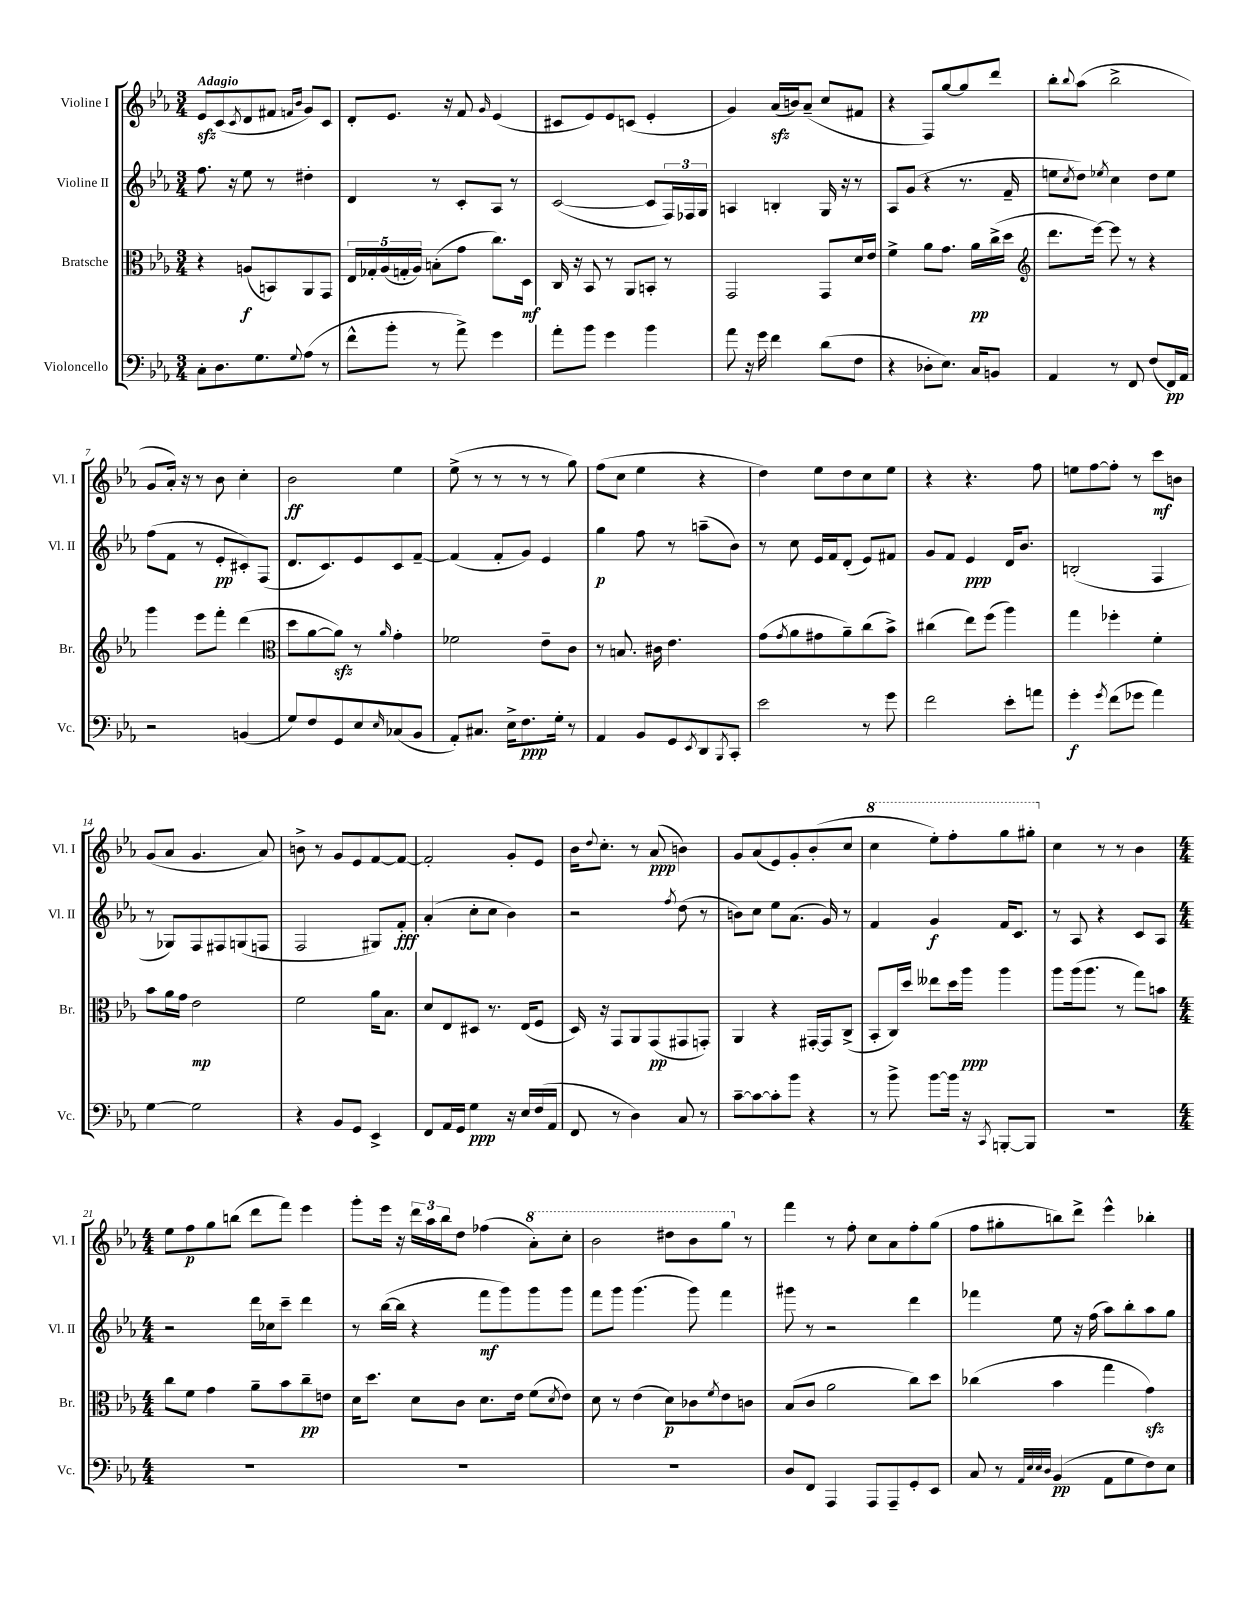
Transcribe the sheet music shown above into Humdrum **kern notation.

**kern	**kern	**kern	**kern
*staff4	*staff3	*staff2	*staff1
*clefF4	*clefC3	*clefG2	*clefG2
*k[b-e-a-]	*k[b-e-a-]	*k[b-e-a-]	*k[b-e-a-]
*M3/4	*M3/4	*M3/4	*M3/4
8C'\L	4r	8.ff\	8e-/L
8.D\	.	.	(8c/
.	.	16r	.
.	.	.	8qc/
.	(8A/L	8ee-\	8d/
8.G\	.	.	.
.	8BB/)	8r	8f#/J
.	.	.	16qqf/LL
8qqG/	.	.	16qqb-/JJ
(8A-\J	8AA-/	4dd#'\	8g/L)
8r	8GG/J	.	8c/J
=	=	=	=
8f^^\L	20E-/LL	4d/	8d'/L
.	20G-'/	.	.
.	(20A-/	.	.
8b-'\J	.	.	8.e-/J
.	20G'/	.	.
.	20A-/JJ)	.	.
8r	(8B'\L	8r	.
.	.	.	16r
8a-^\)	8g\J	8c'/L	8f/
.	.	.	16qqg/
4g\	8.cc\L)	8A-/J	(4e-/
.	.	8r	.
.	16D\Jk	.	.
=	=	=	=
8a-'\L	16C/	([2c/	8c#/L
.	16r	.	.
8b-\J	8BB-/	.	8e-/)
4g\	8r	.	8e-/
.	8AA-/L	.	(8c/J
4b-\	8BB'/J	8c/]L	4e-'/
.	8r	24F/L)	.
.	.	24F-/	.
.	.	24G/JJ	.
=	=	=	=
8a-\	2GG/	4A/	4g/)
16r	.	.	.
16g\	.	.	.
4f\	.	4B'/	(16a-/LL
.	.	.	16b/J)
.	.	.	(8a-~/J
(8d\L	8GG/L	16G/	8cc/L
.	.	16r	.
8F\J	16d/L	8r	8f#/J
.	16e-/JJ	.	.
=	=	=	=
4r	4f^\	8A-/L	4r
.	.	(8g/J	.
8D-'\L	8a-\L	4r	8F/L)
8.E-\J)	8.g\J	.	[8gg/
.	.	8.r	8gg/]
16C/LK	16a-\LL	.	.
8BB/J	(16cc^\	.	8ddd/J
.	16dd\JJ	16f~/	.
=	=	=	=
*	*clefG2	*	*
4AA-/	8.ddd\L	8ee\L	8bb-'\L
.	.	8qcc/	8qqbb-/
.	.	8dd\J)	(8aa-\J
.	[16eee-\Jk)	.	.
.	.	8qee-/	.
8r	8eee-\]	4cc\	2bb-^\
8FF/	8r	.	.
(8F/L	4r	8dd\L	.
16FF/L)	.	8ee-\J	.
16AA-/JJ	.	.	.
=	=	=	=
2r	4ggg\	(8ff\L	8g/L
.	.	8f\J	16a-'/Jk)
.	.	.	16r
.	8eee-\L	8r	8r
.	8fff'\J	8e-'/L	8b-\
(4BB/	(4ddd\	8c#'/)	4cc'\
.	.	(8F/J	.
=	=	=	=
*	*clefC3	*	*
8G/L)	8dd\L	8.d/L	2b-\
8F/	[8a-\	.	.
.	.	8.c/)	.
8GG/	8a-\]J)	.	.
8E-/	8r	8e-/	.
16qqE-/	16qqa-/	.	.
(8C-/	4g'\	8c/	4ee-\
8BB-/J	.	[8f~/J	.
=	=	=	=
8AA-'/L)	2f-\	(4f/]	(8ee-^\
8.C#/J	.	.	8r
.	.	8f'/L	8r
16E-^\LK	.	.	.
8.F\	.	8g/J)	8r
.	8e-~\L	4e-/	8r
16G'\Jk	.	.	.
8r	8c\J	.	8gg\)
=	=	=	=
4AA-/	8r	4gg\	(8ff\L
.	8.B/	.	8cc\J
8BB-/L	.	8ff\	4ee-\
.	16c#\	.	.
8GG/	4.e-\	8r	.
8qEE-/	.	.	.
8DD/	.	(8aa~\L	4r
8qBBB-/	.	.	.
8CC'/J	.	8b-\J)	.
=	=	=	=
2e-\	(8g\L	8r	4dd\)
.	8qg/	.	.
.	8a-\	8cc\	.
.	8g#\	16e-/LL	8ee-\L
.	.	16f/J	.
.	8a-~\)	(8d'/J	8dd\
8r	(8cc\	8e-/L)	8cc\
8g\	8b-^\J)	8f#/J	8ee-\J
=	=	=	=
2f\	(4cc#\	8g/L	4r
.	.	8f/J	.
.	8ee-\L)	4e-/	4.r
.	(8ff\J	.	.
8e-'\L	4aa-\)	16d/LK	.
.	.	8.b-/J	.
8a\J	.	.	8ff\
=	=	=	=
4g'\	4gg\	(2B'/	8ee\L
.	.	.	[8ff\
8qg/	.	.	.
(8f\L	4ff-'\	.	8ff'\]J
8g-\J	.	.	8r
4a-\)	4f'\	4F/	8ccc\L
.	.	.	8b\J
=	=	=	=
[4G\	8b-\L	8r	(8g/L
.	16a-\L	8G-/L)	8a-/J
.	16g\JJ	.	.
2G\]	2e-\	8F/	4.g/
.	.	8F#/	.
.	.	(8G/	.
.	.	8F/J	8a-/)
=	=	=	=
4r	2f\	2F/	8b^\
.	.	.	8r
8BB-/L	.	.	8g/L
8GG/J	.	.	8e-/
4EE-^/	16a-\LK	8G#/L)	[8f/
.	8.B-\J	.	.
.	.	8f'/J	8f/_J
=	=	=	=
8FF/L	8d/L	(4a-'/	2f'/]
16AA-/L	8E-/	.	.
16GG/JJ	.	.	.
4G\	8D#/J	8cc'\L	.
.	8.r	8cc\J	.
16r	.	4b-\)	8g'/L
16E-/LL	(16E-/LK	.	.
(16F/	8F/J	.	8e-/J
16AA-/JJ	.	.	.
=	=	=	=
8FF/	16D/)	2r	16b-\LK
.	.	.	8qqdd/
.	16r	.	8.cc'\J
8r	8GG/L	.	.
4D\)	8AA-/	.	8r
.	(8GG/	.	(8a-/
.	.	8qff/	.
8C/	8GG#/	(8dd\	4b\)
8r	8GG'/J)	8r	.
=	=	=	=
[8c~\L	4AA-/	8b\L)	8g/L
8c\_	.	8cc\J	(8a-/
8c'\]	4r	8ee-\L	8e-/)
8b-\J	.	(8.a-\J	8g'/
4r	[16GG#'/LL	.	(8b-'/
.	16GG#/]J	16g/)	.
.	(8C^/J	8r	8cc/J
=	=	=	=
8r	8BB-'/L	4f/	4ccc\
8b-^\	16C/L)	.	.
.	16dd/JJ	.	.
[8b-\L	8ee--\L	4g/	8eee-'\L)
16b-\]Jk	16dd\L	.	8fff'\
16r	16aa-\JJ	.	.
8qCC/	.	.	.
[8BBB'/L	4aa-\	16f/LK	8ggg\
.	.	8.c/J	.
8BBB/]J	.	.	8ggg#'\J
=	=	=	=
2.r	8aa-\L	8r	4cc\
.	(16aa-\k	8A-/	.
.	8.aa-\J	.	.
.	.	4r	8r
.	8r	.	8r
.	8gg\L)	8c/L	4b-\
.	8b\J	8A-/J	.
=	=	=	=
*M4/4	*M4/4	*M4/4	*M4/4
1r	8cc\L	2r	8ee-\L
.	8f\J	.	8ff\
.	4g\	.	8gg\
.	.	.	(8bb\J
.	8a-~\L	16ddd\LL	8ddd\L
.	.	16cc-\J	.
.	8b-\	8ccc~\J	8fff\J)
.	8cc~\	4ddd\	4eee-\
.	8e\J	.	.
=	=	=	=
1r	16d\LK	8r	8ggg'\L
.	8.dd\J	.	.
.	.	([16bb-\LL	16eee-\Jk
.	.	16bb-\]JJ	16r
.	8d\L	4r	24ddd\LL
.	.	.	24aa-\
.	.	.	24bb-\J
.	8c\J	.	8dd\J
.	8.d\L	8fff\L	(4ff-\
.	.	8ggg\)	.
.	16e-\Jk	.	.
.	(8f\L	8ggg\	8aa-'\L)
.	8qd/	.	.
.	8e-\J)	8ggg\J	8ccc'\J
=	=	=	=
1r	8d\	8fff\L	2bb-\
.	8r	8ggg\J	.
.	(4e-\	(4.ggg\	.
.	8d\L)	.	8ddd#\L
.	8c-\	8ggg\)	8bb-\
.	8qf/	.	.
.	8e-\	4fff\	8ggg\J
.	8c\J	.	8r
=	=	=	=
8D/L	(8B-/L	8ggg#\	4fff\
8FF/J	8c/J	8r	.
4AAA-/	2a-\	2r	8r
.	.	.	8ff'\
8AAA-/L	.	.	8cc\L
8AAA-~/	.	.	8a-\
8GG'/	8cc\L)	4ddd\	8ff'\
8EE-/J	8dd\J	.	(8gg\J
=	=	=	=
8C/	(4cc-\	4fff-\	8ff\L
8r	.	.	8gg#'\
32qqAA-/LLL	.	.	.
32qqE-/	.	.	.
32qqE-/	.	.	.
32qqD/JJJ	.	.	.
(4BB-/	4b-\	8ee-\	8bb\)
.	.	16r	8ddd^\J
.	.	(16ff\	.
8AA-\L	4gg\	8aa-\L)	4eee-^^\
8G\	.	8bb-'\	.
8F\)	4g\)	8aa-\	4bb-'\
8E-\J	.	8gg\J	.
==	==	==	==
*-	*-	*-	*-
